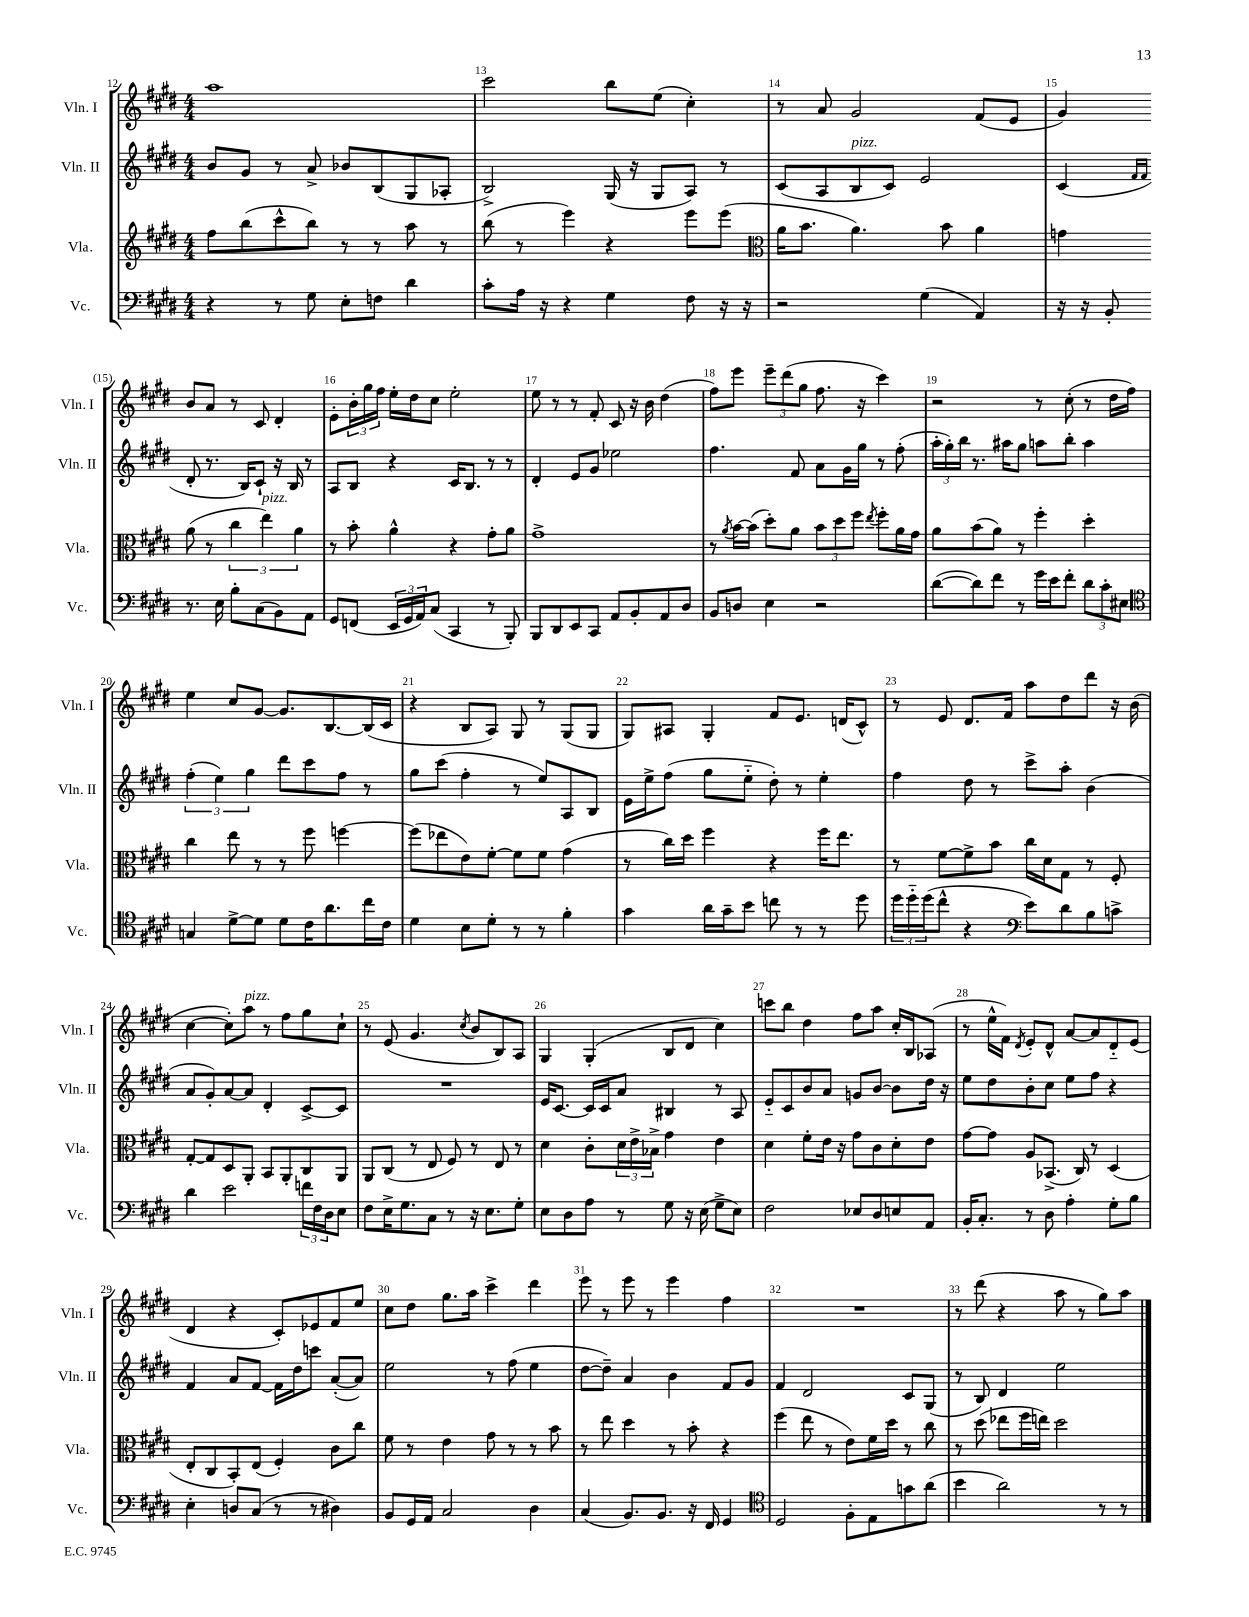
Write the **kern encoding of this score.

**kern	**kern	**kern	**kern
*part4	*part3	*part2	*part1
*staff4	*staff3	*staff2	*staff1
*I"Vc.	*I"Vla.	*I"Vln. II	*I"Vln. I
*I'Vc.	*I'Vla.	*I'Vln. II	*I'Vln. I
*clefF4	*clefG2	*clefG2	*clefG2
*k[f#c#g#d#]	*k[f#c#g#d#]	*k[f#c#g#d#]	*k[f#c#g#d#]
*M4/4	*M4/4	*M4/4	*M4/4
=12	=12	=12	=12
4r	8ff#\L	8b/L	1aa
.	(8bb\	8g#/J	.
8r	8ccc#^^\	8r	.
8G#\	8bb\J)	8a^/	.
8E'\L	8r	8b-X/L	.
8Fn\J	8r	(8B/	.
4d#\	8aa\	8G#/	.
.	8r	8A-X'/J	.
=13	=13	=13	=13
8c#'\L	(8bb\	2B^/)	2ccc#\
16A\Jk	8r	.	.
16r	.	.	.
4r	4eee\)	.	.
4G#\	4r	(16G#/	8bb\L
.	.	16r	.
.	.	8G#/L	(8ee\J
8F#\	8eee\L	8A/J)	4cc#'\)
16r	(8eee\J	8r	.
16r	.	.	.
=14	=14	=14	=14
*	*clefC3	*	*
2r	16a\KL	(8c#/L	8r
.	8.b\J	.	.
.	.	8A/	8a/
!	!	!LO:TX:a:i:t=pizz.	!
.	4.a\)	8B/	2g#/
.	.	8c#/J)	.
(4G#\	.	2e/	.
.	8b\	.	.
4AA/)	4a\	.	(8f#/L
.	.	.	8e/J
=15	=15	=15	=15
16r	4gn\	(4c#/	4g#/)
16r	.	.	.
8BB'/	.	.	.
.	.	16qqf#/LL	.
.	.	16qqf#/JJ	.
8.r	(8a\	8d#'/	8b/L
.	8r	8.r	8a/J
16E\	.	.	.
8B'\L	6cc#\	.	8r
.	.	16B/KL)	.
(8C#\	.	8c#`/J	8c#/
!	!LO:TX:a:i:t=pizz.	!	!
.	6ee\)	.	.
8BB\)	.	16r	4d#'/
.	.	16B/	.
.	6a\	.	.
8AA\J	.	8r	.
!!LO:LB:g=z
=16	=16	=16	=16
8GG#/L	8r	8A/L	8e'\L
(8FFn/J	8b'\	8B/J	24b'\L
.	.	.	24gg#\
.	.	.	24ff#\JJ
24EE/LL	4a^^\	4r	16ee'\LL
24GG#/	.	.	.
.	.	.	16dd#\J
24AA/J)	.	.	.
(8C#/J	.	.	8cc#\J
4CC#/	4r	16c#/KL	2ee'\
.	.	8.B/J	.
8r	8g#'\L	8r	.
8BBB'/)	8a\J	8r	.
=17	=17	=17	=17
8BBB/L	1g#^	4d#'/	8ee\
8DD#/	.	.	8r
8EE/	.	8e/L	8r
8CC#/J	.	8g#/J	8f#'/
8AA/L	.	2ee-X\	8c#/
8BB'/	.	.	16r
.	.	.	16b\
8AA/	.	.	(4dd#\
8D#/J	.	.	.
=18	=18	=18	=18
8BB/L	8r	4.ff#\	8ff#\L)
.	8qa/	.	.
8Dn/J	[16b\LL	.	8eee\J
.	(16b\JJ]	.	.
4E\	8dd#'\L)	.	12eee~\L
.	.	.	(12ddd#\
.	8a\J	8f#/	.
.	.	.	12gg#\J
2r	12b\L	8a\L	8.ff#\
.	12dd#\	.	.
.	.	16g#\L	.
.	12ff#\J	.	.
.	.	16gg#\JJ	16r
.	8qee/	.	.
.	8ff#'\L	8r	4ccc#\)
.	16a\L	(8ff#'\	.
.	16g#\JJ	.	.
=19	=19	=19	=19
([8d#\L	8a\L	24aa'\LL	2r
.	.	24gg#'\)	.
.	.	24bb\JJ	.
8d#\])	(8b\	8.r	.
8f#\J	8a\J)	.	.
.	.	16aa#X\KL	.
8r	8r	8gg#\J	.
16g#\LL	4ff#'\	8aan\L	8r
16e\J	.	.	.
8f#'\J	.	8bb'\J	(8cc#'\
12d#\L	4dd#'\	4aa\	8r
12c#'\	.	.	.
.	.	.	16dd#\LL
12E#X\J	.	.	.
.	.	.	16ff#\JJ)
!!LO:LB:g=z
=20	=20	=20	=20
*clefC4	*	*	*
4Gn/	4cc#\	(6ff#'\	4ee\
.	.	6ee\)	.
[8d#^\L	8ee\	.	8cc#/L
.	.	6gg#\	.
8d#\J]	8r	.	[8g#/J
8d#\L	8r	8ddd#\L	8.g#/L]
16c#\K	8ff#\	8ccc#\	.
8.a\	.	.	[8.B/
.	[4ffn\	8ff#\J	.
16cc#\L	.	8r	(16B/L]
16c#\JJ	.	.	16c#/JJ
=21	=21	=21	=21
4d#\	(8ff\L]	8gg#\L	4r
.	8ee-X\	(8ccc#\J	.
8B\L	8e\)	4ff#'\	8B/L
8d#'\J	[8f#'\J	.	8A/J)
8r	8f#\L]	8r	8G#/
8r	8f#\J	8ee/L)	8r
4f#'\	(4g#\	8A/	(8G#/L
.	.	8B/J	8G#/J
=22	=22	=22	=22
4g#\	8r	16e\LL	8G#/L)
.	.	16ee^\J	.
.	16cc#\LL)	(8ff#\J	8A#X/J
.	16dd#\JJ	.	.
16a\LL	4ff#\	8gg#\L	4G#'/
16g#~\J	.	.	.
8b\J	.	8ee\J	.
8ccn\	4r	8dd#'\)	8f#/L
8r	.	8r	8.e/J
8r	16ff#\KL	4ee'\	.
.	8.ee\J	.	(16dn/KL
8dd#\	.	.	8c#^^/J)
=23	=23	=23	=23
24dd#\LL	8r	4ff#\	8r
24dd#\	.	.	.
(24dd#\J	.	.	.
8cc#^^\J	[8f#\L	.	8e/
4r	8f#^\]	8dd#\	8.d#/L
.	8b\J	8r	.
.	.	.	16f#/Jk
*clefF4	*	*	*
8e\L)	16cc#\LL	8ccc#^\L	8aa\L
.	16d#\J	.	.
8d#\	8G#\J	8aa'\J	8dd#\
8B\	8r	(4b\	8ddd#\J
8cn^\J	8F#'/	.	16r
.	.	.	(16b\
!!LO:LB:g=z
=24	=24	=24	=24
4d#\	[8G#'/L	8a/L	[4cc#\
.	8G#/]	8g#'/)	.
2e\	8D#/	[8a/	8cc#'\L])
!	!	!	!LO:TX:a:i:t=pizz.
.	8AA'/J	8a/J]	8aa\J
.	8BB/L	4d#'/	8r
.	8AA'/	.	8ff#\L
24fn\LL	8C#/	[8c#^/L	8gg#\
24F#\	.	.	.
24D#\J	.	.	.
8E\J	8AA/J	8c#/J]	8cc#`\J
=25	=25	=25	=25
8F#\L	8AA/L	1r	8r
16E^\K	(8C#/J	.	(8e/
8.G#\	.	.	.
.	8r	.	4.g#/
8C#\J	8E/	.	.
8r	8F#/)	.	.
.	.	.	8qcc#/
16r	8r	.	8b/L
8.E\L	.	.	.
.	8E/	.	8B/)
8G#'\J	8r	.	8A/J
=26	=26	=26	=26
8E\L	4d#\	16e/KL	4G#/
.	.	[8.c#/J	.
8D#\	.	.	.
8A\J	8c#'\L	16c#/LL]	(4G#'/
.	.	16c#/J	.
8r	24d#\L	8a/J	.
.	24e^\	.	.
.	24B-X^\JJ	.	.
8G#\	4g#\	4B#X/	8B/L
16r	.	.	8d#/J
(16E\	.	.	.
8G#^\L	4e\	8r	4cc#\)
8E\J)	.	8A/	.
=27	=27	=27	=27
2F#\	4d#\	8e/L	8cccn\L
.	.	8c#/	8bb\J
.	8f#'\L	8b/	4dd#\
.	16e\Jk	8a/J	.
.	16r	.	.
8E-X/L	8g#\L	8gn/L	8ff#\L
8D#/	8c#\	[8b/J	8aa\J
8En/	8d#'\	8b\L]	16cc#'/LL
.	.	.	16B/J
8AA/J	8e\J	16dd#\Jk	(8A-X/J
.	.	16r	.
=28	=28	=28	=28
16BB'/KL	[8g#\L	8ee\L	8r
8.C#'/J	.	.	.
.	8g#\J]	8dd#\	16ee^^\LL
.	.	.	16f#\JJ)
.	.	.	8qd#/
8r	8A/L	8b'\	8e'/L
8D#\	(8.BB-X^/J	8cc#\J	8d#^^/J
4A'\	.	8ee\L	[8a/L
.	16C#/)	.	.
.	8r	8ff#\J	8a/]
8G#'\L	(4D#/	4r	8d#/
8B\J	.	.	(8e/J
!!LO:LB:g=z
=29	=29	=29	=29
4E'\	8E'/L	4f#/	4d#/
.	8C#/	.	.
8Dn/L	8BB'/)	8a/L	4r
(8C#/J	(8E/J	[8f#/J	.
8r	4F#'/)	16f#\LL]	8c#'/L)
.	.	16dd#\J	.
8r	.	8cccn\J	8e-X/
4D#X\)	8c#\L	([8a'/L	8f#/
.	8cc#\J	8a/J])	8ee/J
=30	=30	=30	=30
8BB/L	8f#\	2ee\	8cc#\L
16GG#/L	8r	.	8dd#\J
16AA/JJ	.	.	.
2C#/	4e\	.	8.gg#\L
.	.	.	16aa\Jk
.	8g#\	8r	4ccc#^\
.	8r	(8ff#\	.
4D#\	8r	4ee\	4ddd#\
.	8b\	.	.
=31	=31	=31	=31
(4C#/	8r	[8dd#\L	8eee\
.	8ee\	8dd#~\J])	8r
8.BB/L)	4dd#\	4a/	8eee\
.	.	.	8r
8.BB/J	.	.	.
.	8r	4b\	4eee\
16r	8b'\	.	.
16FF#/	.	.	.
4GG#/	4r	8f#/L	4ff#\
.	.	8g#/J	.
=32	=32	=32	=32
*clefC4	*	*	*
2D#/	(4ff#\	4f#/	1r
.	8ee\	2d#/	.
.	8r	.	.
8F#'\L	8e\L)	.	.
8E\	16f#\L	.	.
.	16dd#\JJ	.	.
8gn\	8r	8c#/L	.
(8a\J	8cc#\	(8G#/J	.
=33	=33	=33	=33
4b\	8r	8r	8r
.	(8dd#\	8B/)	(8ddd#\
2a\)	8ee-X\L	4d#/	4r
.	16ff#\L	.	.
.	16een\JJ)	.	.
.	2dd#\	2ee\	8aa\
.	.	.	8r
8r	.	.	8gg#\L)
8r	.	.	8aa\J
==	==	==	==
*-	*-	*-	*-
